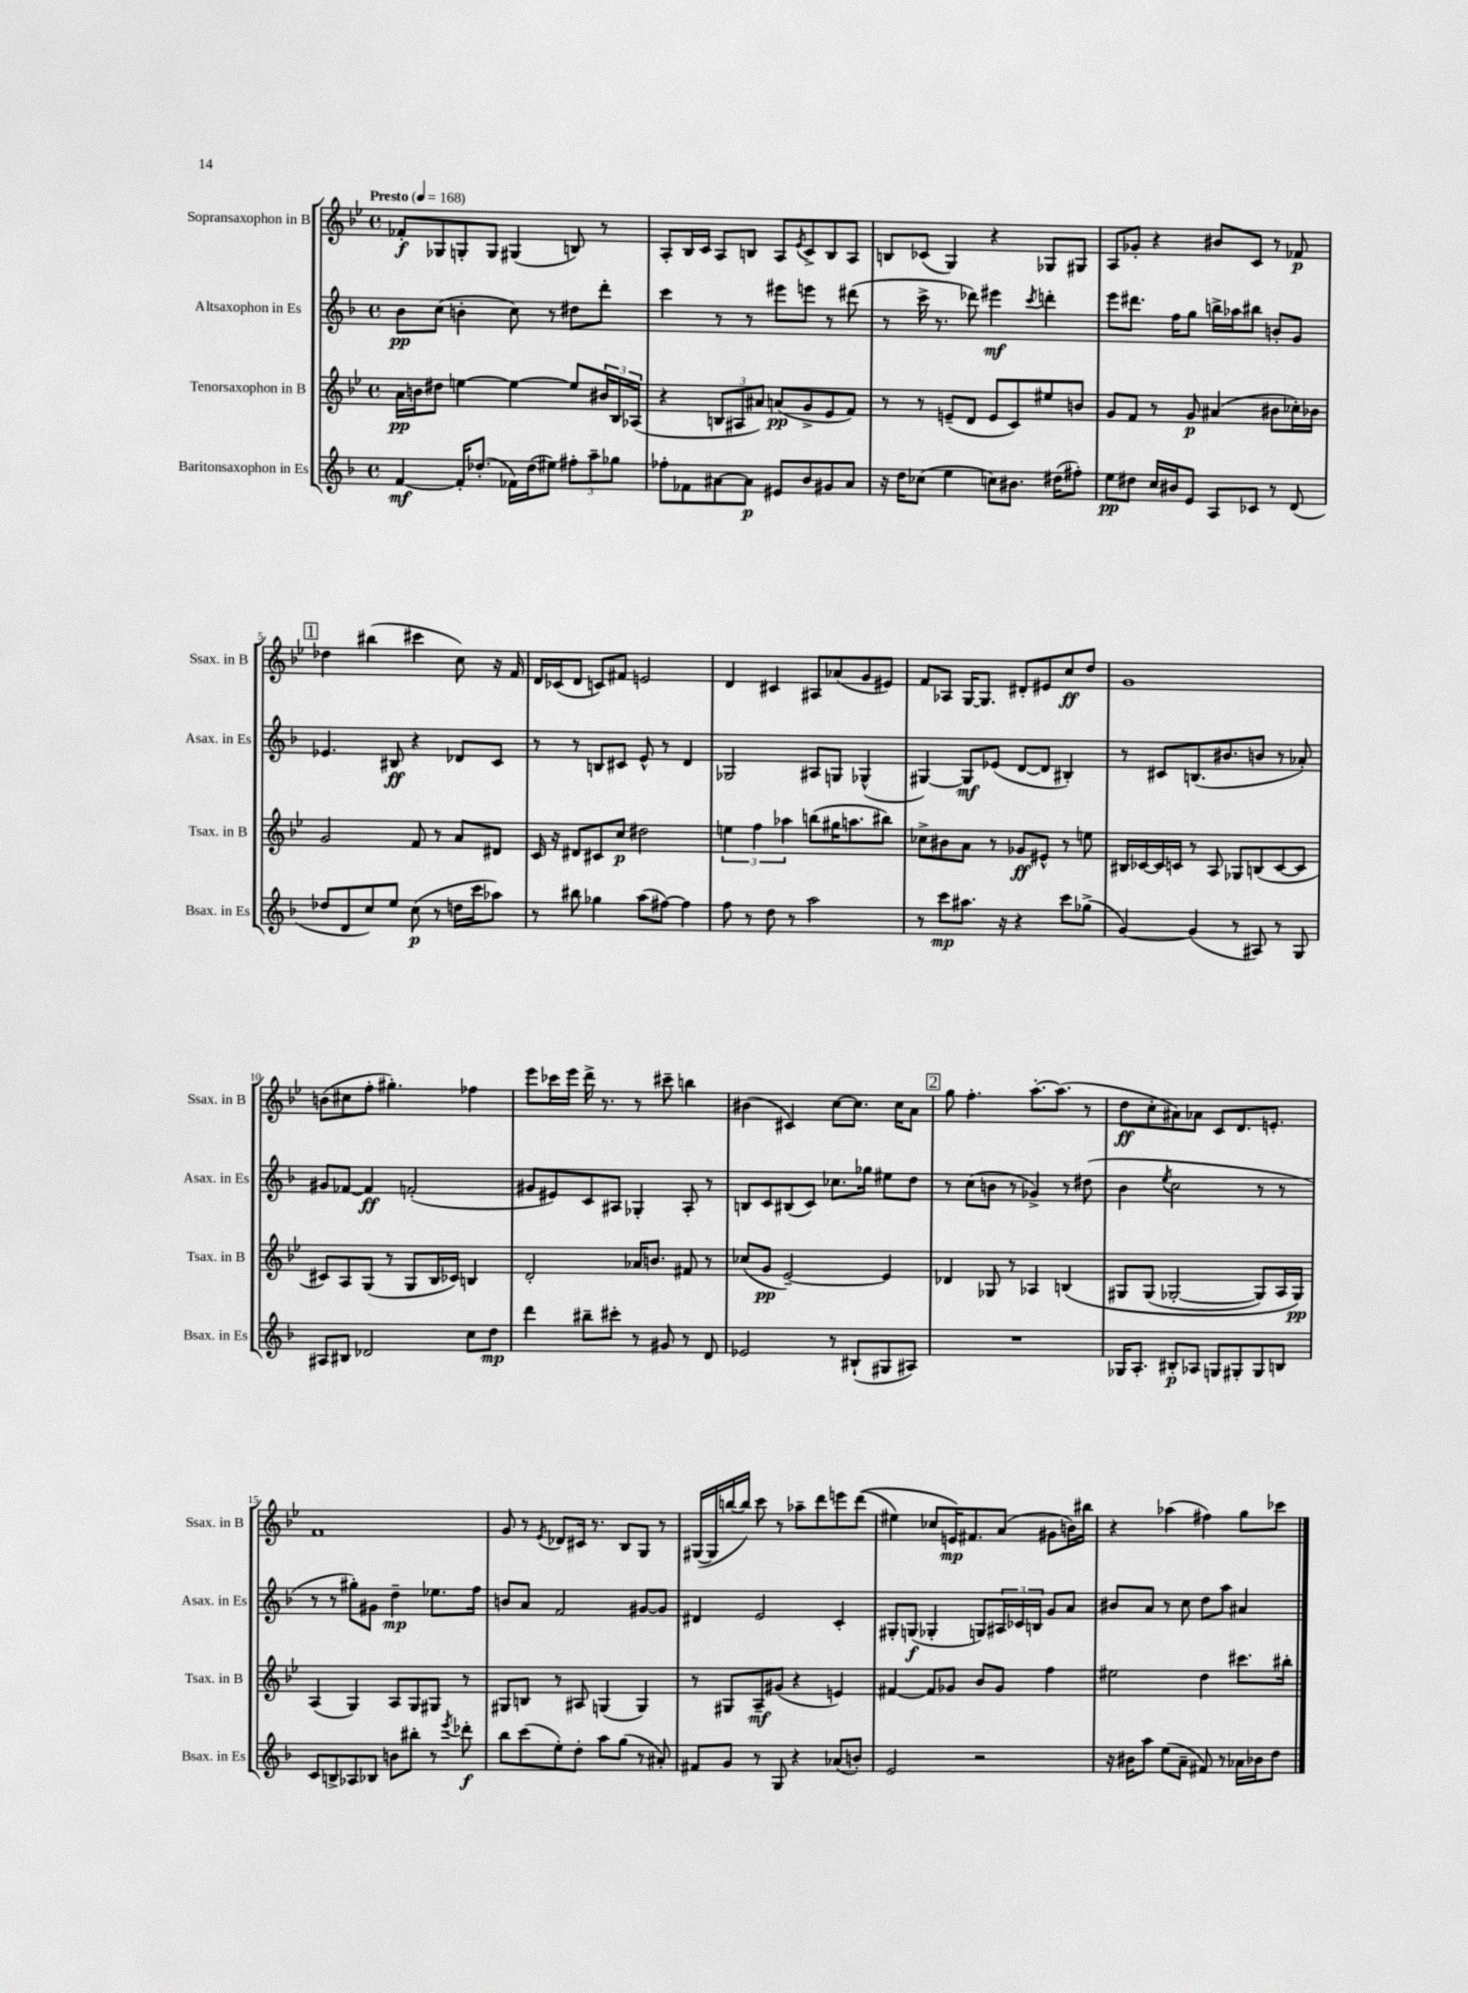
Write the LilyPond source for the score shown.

<<
\new StaffGroup <<
\new Staff = "s0" \with { instrumentName = "Sopransaxophon in B" shortInstrumentName = "Ssax. in B" } {
    \clef treble \key bes \major \defaultTimeSignature \time 4/4 \tempo "Presto" 4 = 168
    fes'8-.\f ges8 g8-. g8 gis4( b8) r8 |
    a8-. bes16 c'16 a8 b8 a8 \acciaccatura { ees'8 } c'8-> b8 a8 |
    b8 ces'8( g4) r4 ges8 gis8 |
    a8 ges'8-. r4 bis'8 c'8 r8 fes'8\p |
    \mark \markup { \box "1" } des''4 bis''4( cis'''4 c''8) r16 f'16 |
    d'16 ces'16( d'8 c'8) fis'8 e'2 |
    d'4 cis'4 ais8 aes'8( g'8 eis'8) |
    f'8 aes8 g16~ g8. dis'8-. eis'8 c''8\ff d''8 |
    g'1 |
    b'8( cis''8 f''8-. gis''4.-.) fes''4 |
    ees'''8 ces'''16 ees'''16 d'''16-> r8. r8 cis'''8-- b''4 |
    bis'4( cis'4) c''8~ c''8. c''16 a'8 |
    \mark \markup { \box "2" } g''8 f''4.-. a''8.~-. a''8.( r8 |
    d''8\ff c''8-. ais'8) aes'8 c'8 d'8. e'8.-. |
    f'1 |
    g'8 r8 \acciaccatura { ees'8 } des'8 cis'16 r8. bes8 g8 r8 |
    gis16~( gis16 b''16~ b''16) c'''8 r8 aes''8-- d'''8 e'''8 d'''8(\( |
    eis''4) ces''8 e'16\mp\) fis'8. a'8( gis'8 b'16) bis''16 |
    r4 aes''4( fis''4) g''8 ces'''8 \bar "|." |
}
\new Staff = "s1" \with { instrumentName = "Altsaxophon in Es" shortInstrumentName = "Asax. in Es" } {
    \clef treble \key f \major \defaultTimeSignature \time 4/4
    bes'8\pp c''8( b'4-. c''8) r8 dis''8 d'''8-. |
    c'''4 r8 r8 eis'''8 e'''8 r8 dis'''8( |
    r8 c'''16-> r8. des'''8) eis'''4\mf \acciaccatura { c'''8 } d'''4-. |
    e'''8 dis'''8. f''16 g''8 b''16-> aes''16 bis''8 b'8-. g'8 |
    \mark \markup { \box "1" } ees'4. bis8\ff r4 des'8 c'8 |
    r8 r8 b8 cis'8 e'8-^ r8 d'4 |
    ges2 ais8 g8 ges4-^( |
    gis4~) gis8\mf ees'8( d'8~ d'8 bis4-.) |
    r8 cis'8 b8.( bis'8. b'8 r8 aes'8-.) |
    gis'8 fes'8~ fes'4\ff f'2-.( |
    gis'8 eis'8) c'8 ais8 ges4-. ais8-. r8 |
    b8 c'8 bis8( c'8) ces''8. ges''16 eis''8 d''8 |
    \mark \markup { \box "2" } r8 c''8( b'8 r8 ges'4->) r8 dis''8( |
    bes'4 \acciaccatura { e''8 } c''2 r8 r8 |
    r8 r8 gis''8-.) gis'8 d''4--\mp ees''8. f''16 |
    b'8 a'8 f'2 gis'8~ gis'8 |
    dis'4 e'2 c'4-. |
    gis8-. g8\f( ges4-. g8) \tuplet 3/2 { ais16 ces'16 b16 } g'8 a'8 |
    bis'8 a'8 r8 c''8 d''8 a''8 ais'4 \bar "|." |
}
\new Staff = "s2" \with { instrumentName = "Tenorsaxophon in B" shortInstrumentName = "Tsax. in B" } {
    \clef treble \key bes \major \defaultTimeSignature \time 4/4
    a'16\pp b'16 dis''8 e''4~ e''4~ e''8 \tuplet 3/2 { bis'16 bes16 aes16( } |
    r4 \tuplet 3/2 { b8 ais8 ais'8) } a'8\pp( g'8-> ees'8 f'8) |
    r8 r8 e'8--( d'8 e'8 c'8) eis''8 b'8 |
    g'8 f'8 r8 g'8\p ais'4( bis'8 ces''16-.) bes'16 |
    \mark \markup { \box "1" } g'2 f'8 r8 a'8 dis'8 |
    c'16 r16 dis'8 cis'8 c''8\p dis''2 |
    \tuplet 3/2 { e''4 f''4 aes''4 } b''8( gis''16 a''8. bis''8) |
    ces''8-> bis'8 a'8 r8 ges'8\ff eis'8-^ r8 e''8 |
    bis16 ces'16~ ces'16 c'16 r8 a8 ges8 b8( c'8~ c'8 |
    cis'8) a8 g8( r8 g8 bes16 ces'16) b4 |
    d'2-. aes'16 b'8. fis'8 r8 |
    ces''8( g'8\pp ees'2~--) ees'4 |
    \mark \markup { \box "2" } des'4 ges8 r8 aes4 b4\( |
    gis8 gis8( ges2~-. ges8) a16 ges16\pp\) |
    a4( g4) a8 g8 gis8 r8 |
    gis8 b8 r8 ais8 g4( g4) |
    r8 gis8 a8--\mf gis'8( r4 e'4) |
    fis'4~ fis'8 ges'8 bes'8 ges'8 f''4 |
    eis''2 d''4 cis'''8. bis''16-. \bar "|." |
}
\new Staff = "s3" \with { instrumentName = "Baritonsaxophon in Es" shortInstrumentName = "Bsax. in Es" } {
    \clef treble \key f \major \defaultTimeSignature \time 4/4
    f'4~\mf f'16-. des''8.-.( fes'16) des''16( eis''8) \tuplet 3/2 { fis''8-. a''8-- ges''8 } |
    fes''8-. fes'8 ais'8~ ais'8\p eis'8 bes'8 gis'8 ais'8 |
    r16 d''16 ces''8( e''4 c''8) bis'8. dis''16( fis''8-.) |
    e''8\pp dis''8 c''16 bis'16 e'8 a8 ces'8 r8 d'8( |
    \mark \markup { \box "1" } des''8 d'8 c''8) e''8 c''8\p( r8 d''16 c'''16 aes''8) |
    r8 bis''8 ges''4 a''8( fis''8~) fis''4 |
    f''8 r8 d''8 r8 a''2 |
    r8 c'''8\mp ais''8. r16 r4 c'''8 ges''8->( |
    g'4~) g'4( r8 ais8) r8 g8 |
    ais8 bis8 des'2 c''8 d''8\mp |
    d'''4 bis''8-- cis'''8-. r8 gis'8 r8 d'8 |
    ees'2 r8 bis8-!( gis8 ais8) |
    \mark \markup { \box "2" } R1 |
    ges16 a8.-. bis8-.\p aes8 g8 gis8-. gis8 b8 |
    c'8 b8-> aes8 bes8 b'8 bis''8-. r8 \acciaccatura { e'''8 } des'''8-.\f |
    bes''8 c'''8( e''8-.) d''8-. a''8 g''8( r8 ais'8-.) |
    fis'8 g'8 r8 g8 r4 aes'8( b'8-.) |
    e'2 r2 |
    r16 bis'16 a''8 e''8( a'8-- fis'8) r8 aes'16 bes'16 d''8 \bar "|." |
}
>>
>>
